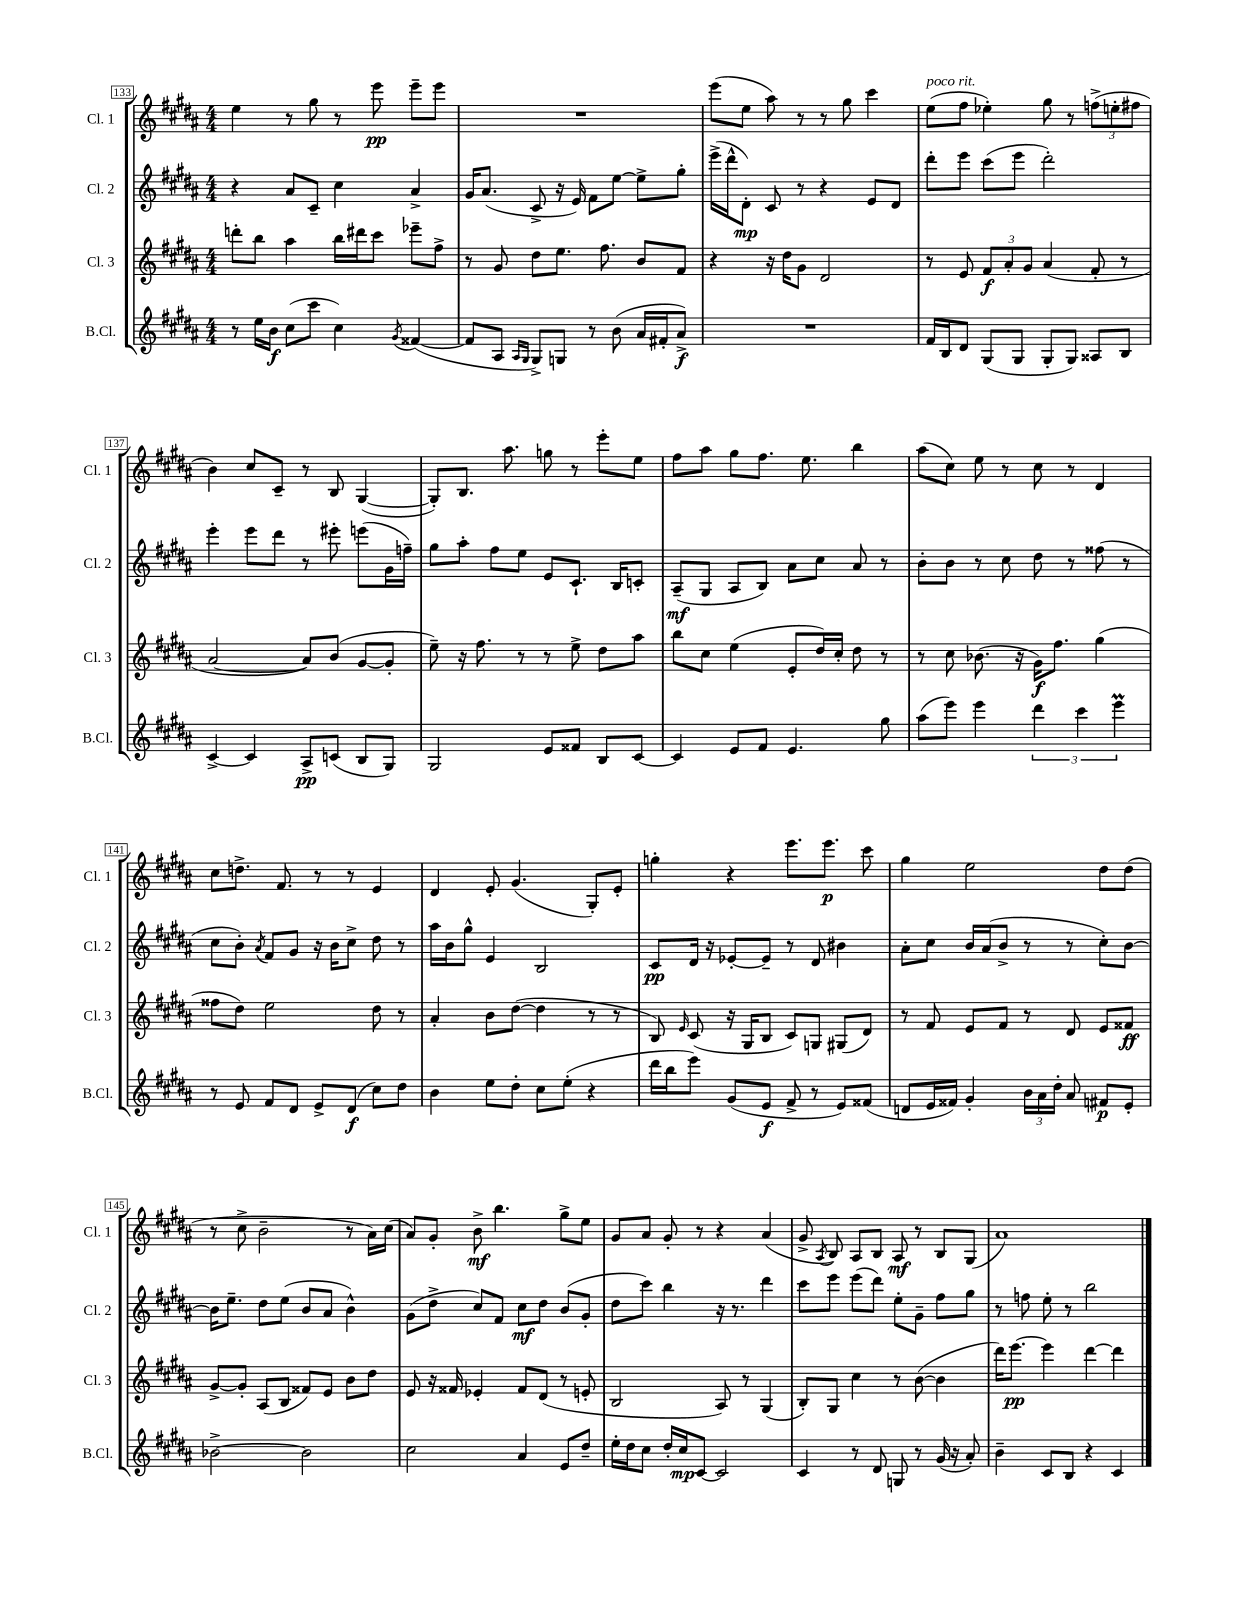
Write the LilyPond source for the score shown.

<<
\new StaffGroup <<
\new Staff = "s0" \with { instrumentName = "Cl. 1" shortInstrumentName = "Cl. 1" } {
    \clef treble \key b \major \numericTimeSignature \time 4/4
    \autoBeamOff e''4 r8 gis''8 r8 e'''8\pp e'''8[-- e'''8] |
    R1 |
    e'''8[( e''8] ais''8) r8 r8 gis''8 cis'''4 |
    e''8[^\markup { \italic "poco rit." }( fis''8] ees''4-.) gis''8 r8 \tuplet 3/2 { f''8[->( e''8-. fis''8] } |
    b'4) cis''8[ cis'8]-- r8 b8 gis4~( |
    gis8[-.) b8.] ais''8. g''8 r8 e'''8[-. e''8] |
    fis''8[ ais''8] gis''8[ fis''8.] e''8. b''4 |
    ais''8[( cis''8]) e''8 r8 cis''8 r8 dis'4 |
    cis''8[ d''8.]-> fis'8. r8 r8 e'4 |
    dis'4 e'8-. gis'4.( gis8[-.) e'8]-. |
    g''4-. r4 e'''8.[ e'''8.]\p cis'''8 |
    gis''4 e''2 dis''8[ dis''8]( |
    r8 cis''8-> b'2-- r8 ais'16[) cis''16]( |
    ais'8[) gis'8]-. b'8->\mf b''4. gis''8[-> e''8] |
    gis'8[ ais'8] gis'8-. r8 r4 ais'4( |
    gis'8-> \acciaccatura { ais8 } b8) ais8[ b8] ais8\mf r8 b8[ gis8]( |
    ais'1) \bar "|." |
}
\new Staff = "s1" \with { instrumentName = "Cl. 2" shortInstrumentName = "Cl. 2" } {
    \clef treble \key b \major \numericTimeSignature \time 4/4
    \autoBeamOff r4 ais'8[ cis'8]-- cis''4 ais'4-> |
    gis'16[ ais'8.]( cis'8-> r16 e'16) fis'8[ e''8]~ e''8[-> gis''8]-. |
    e'''16[->( dis'''16-^ dis'8]-.\mp) cis'8 r8 r4 e'8[ dis'8] |
    dis'''8[-. e'''8] cis'''8[( e'''8] dis'''2-.) |
    e'''4-. e'''8[ dis'''8] r8 eis'''8-. e'''8[( gis'16 f''16]--) |
    gis''8[ ais''8]-. fis''8[ e''8] e'8[ cis'8.]-! b16[ c'8]-. |
    ais8[--\mf( gis8] ais8[ b8]) ais'8[ cis''8] ais'8 r8 |
    b'8[-. b'8] r8 cis''8 dis''8 r8 fisis''8( r8 |
    cis''8[ b'8]-.) \acciaccatura { ais'8 } fis'8[ gis'8] r16 b'16[ cis''8]-> dis''8 r8 |
    ais''16[ b'16 gis''8]-^ e'4 b2 |
    cis'8[\pp dis'16] r16 ees'8[~-. ees'8]-- r8 dis'8 bis'4 |
    ais'8[-. cis''8] b'16[ ais'16( b'8]-> r8 r8 cis''8[-.) b'8]~ |
    b'16[ e''8.]-- dis''8[ e''8]( b'8[ ais'8] b'4-^) |
    gis'8[( dis''8]-> cis''8[) fis'8] cis''8[\mf dis''8] b'8[( gis'8]-. |
    dis''8[ cis'''8]) b''4 r16 r8. dis'''4 |
    cis'''8[ e'''8] e'''8[( dis'''8]) e''8[-. gis'8]-- fis''8[ gis''8] |
    r8 f''8 e''8-. r8 b''2 \bar "|." |
}
\new Staff = "s2" \with { instrumentName = "Cl. 3" shortInstrumentName = "Cl. 3" } {
    \clef treble \key b \major \numericTimeSignature \time 4/4
    \autoBeamOff d'''8[-. b''8] ais''4 b''16[ dis'''16 cis'''8] ees'''8[-- fis''8]-> |
    r8 gis'8 dis''8[ e''8.] fis''8. b'8[ fis'8] |
    r4 r16 dis''16[ gis'8] dis'2 |
    r8 e'8 \tuplet 3/2 { fis'8[\f ais'8-. gis'8] } ais'4( fis'8-. r8 |
    ais'2~ ais'8[) b'8]( gis'8[~ gis'8]-. |
    e''8--) r16 fis''8. r8 r8 e''8-> dis''8[ ais''8] |
    b''8[ cis''8] e''4( e'8[-. dis''16) cis''16]-. dis''8 r8 |
    r8 cis''8 bes'8.( r16 gis'16[\f) fis''8.] gis''4( |
    fisis''8[ dis''8]) e''2 dis''8 r8 |
    ais'4-. b'8[ dis''8]~( dis''4 r8 r8 |
    b8) \grace { e'16 } cis'8( r16 gis16[ b8] cis'8[) g8] gis8[( dis'8]) |
    r8 fis'8 e'8[ fis'8] r8 dis'8 e'8[ fisis'8]\ff |
    gis'8[~-> gis'8]-. ais8[( b8] fisis'8[) e'8] b'8[ dis''8] |
    e'8 r16 fisis'16 ees'4-. fisis'8[ dis'8]( r8 e'8-. |
    b2 ais8) r8 gis4( |
    b8[-.) gis8] cis''4 r8 b'8~( b'4 |
    dis'''16[) e'''8.]~\pp e'''4 dis'''4~ dis'''4 \bar "|." |
}
\new Staff = "s3" \with { instrumentName = "B.Cl." shortInstrumentName = "B.Cl." } {
    \clef treble \key b \major \numericTimeSignature \time 4/4
    \autoBeamOff r8 e''16[ b'16]\f cis''8[( cis'''8] cis''4) \acciaccatura { gis'8 } fisis'4~( |
    fisis'8[ ais8] \grace { ais16[ gis16] } gis8[->) g8] r8 b'8( ais'16[ fis'16-. ais'8]->\f) |
    R1 |
    fis'16[ b16 dis'8] gis8[( gis8] gis8[-. gis8]) aisis8[ b8] |
    cis'4~-> cis'4 ais8[->\pp c'8]( b8[ gis8]) |
    gis2 e'8[ fisis'8] b8[ cis'8]~ |
    cis'4 e'8[ fis'8] e'4. gis''8 |
    ais''8[( e'''8]) e'''4 \tuplet 3/2 { dis'''4 cis'''4 e'''4\prall } |
    r8 e'8 fis'8[ dis'8] e'8[-> dis'8]\f( cis''8[) dis''8] |
    b'4 e''8[ dis''8]-. cis''8[ e''8]-.( r4 |
    dis'''16[ b''16 e'''8]) gis'8[( e'8]\f fis'8-> r8 e'8[) fisis'8]( |
    d'8[ e'16 fisis'16]) gis'4-. \tuplet 3/2 { b'16[ ais'16 dis''16]-. } ais'8 fis'8[\p e'8]-. |
    bes'2~-> bes'2 |
    cis''2 ais'4 e'8[ dis''8]-- |
    e''16[-. dis''16 cis''8] dis''16[-. cis''16\mp cis'8]~ cis'2 |
    cis'4 r8 dis'8 g8 r8 gis'16( r16 ais'8-.) |
    b'4-- cis'8[ b8] r4 cis'4 \bar "|." |
}
>>
>>
\layout { \context { \Score currentBarNumber = #133 \override BarNumber.stencil = #(make-stencil-boxer 0.1 0.3 ly:text-interface::print) } }
